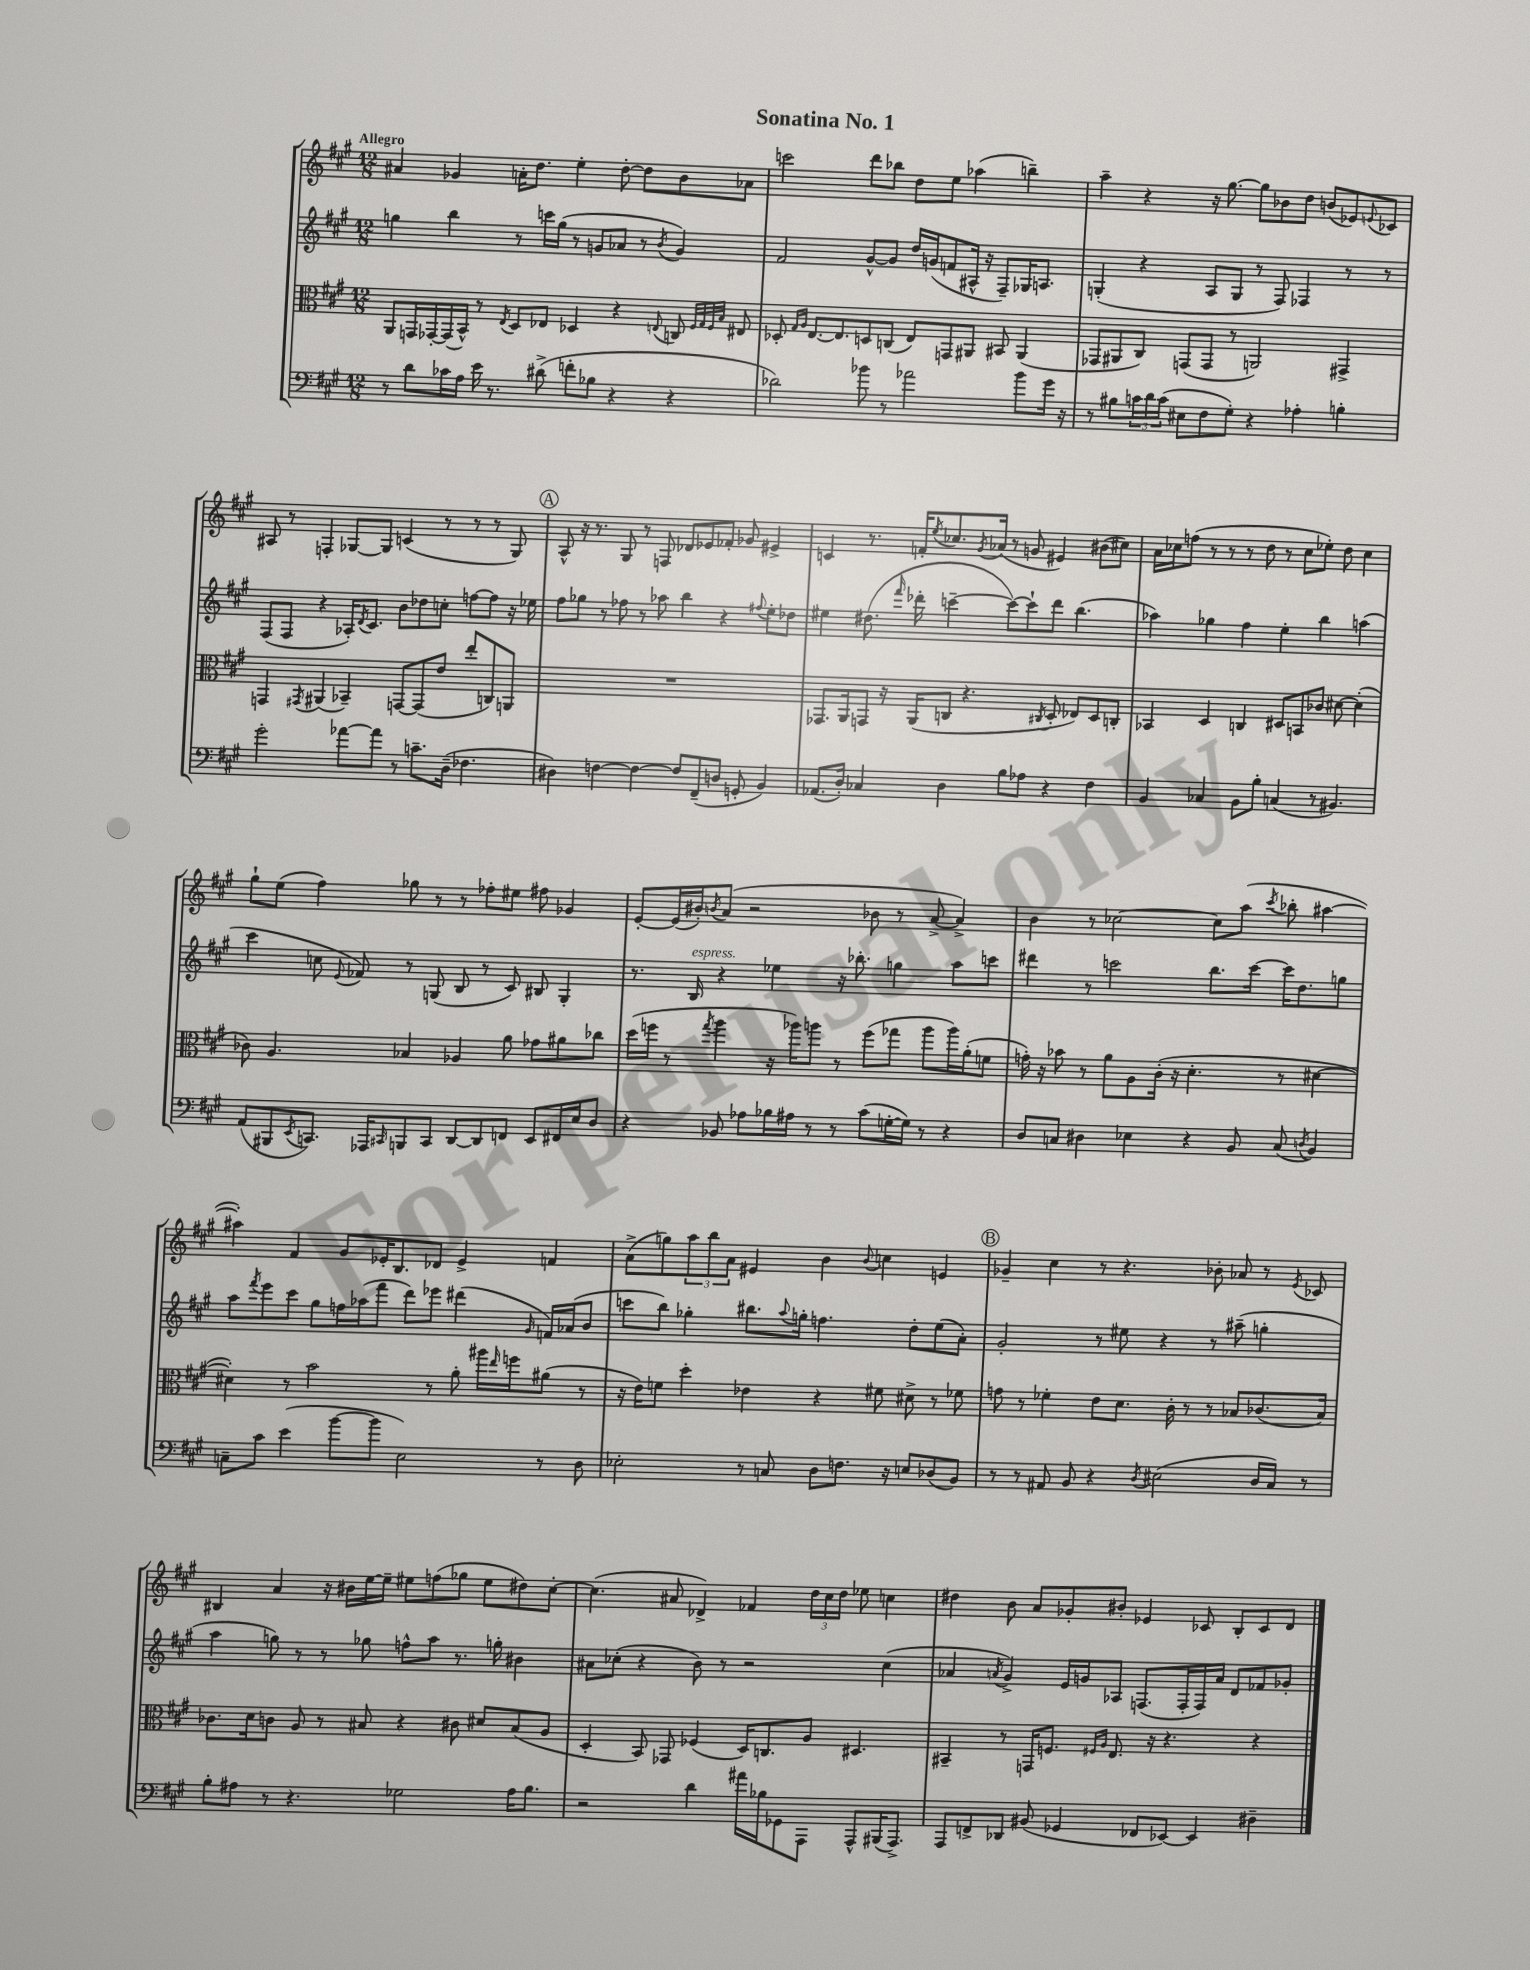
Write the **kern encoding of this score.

**kern	**kern	**kern	**kern
*staff4	*staff3	*staff2	*staff1
*clefF4	*clefC3	*clefG2	*clefG2
*k[f#c#g#]	*k[f#c#g#]	*k[f#c#g#]	*k[f#c#g#]
*M12/8	*M12/8	*M12/8	*M12/8
8r	8AA	4gg	4a#
8d	16GG	.	.
.	[16GG-'	.	.
16c-	(16GG-]	4bb	4g-
16A	16BB^^)	.	.
16e	8r	.	.
8.r	.	.	.
.	8qE	.	.
.	8D	8r	16a'
.	.	.	8.dd
(8d#^	8E-	16ccc	.
.	.	(16gg	.
8f'	4D-	8r	4ee'
8B-	.	8g	.
4r	4r	8a-	[8dd'
.	.	8r	8dd]
.	8qqE	8qb	.
4r	8C	4g)	8b
.	32qqF#	.	.
.	32qqG#	.	.
.	32qqF#	.	.
.	32qqB	.	.
.	8E#	.	8a-
=	=	=	=
2d-)	8D-'	2f#	2ccc
.	16qqG#	.	.
.	16qqA	.	.
.	[8.E	.	.
.	8.E]	.	.
8b-	8D	[8g#^^	8ddd
8r	(8C	8g#]	8bb-
2a-	8E)	16dd	8dd
.	.	(16g	.
.	8GG	8f	8ee
.	8AA#	16A#^^	(4aa-
.	.	16r	.
.	8BB#	8F#~)	.
8b-	(4AA#	16G-	4bb~)
.	.	8.A	.
16g#	.	.	.
16r	.	.	.
=	=	=	=
8r	8GG-	(4G'	4aa~
8B#	8AA#	.	.
24c	8C#)	4r	4r
24d	.	.	.
(24c	.	.	.
8E#	(8GG	.	.
8F#	8GG	8A	16r
.	.	.	[8.gg#
8G#')	8r	8G	.
4r	2AA)	8r	8gg#]
.	.	8F#)	8b-
4A-'	.	4F-	8dd
.	.	.	(8b
4B'	4GG#^	8r	8e-)
.	.	.	8qqe
.	.	8r	8c-
=	=	=	=
2g#'	4GG	(8F#	8A#
.	.	8F#	8r
.	8qGG#	.	.
.	(4AA#	4r	4F'
[8a-	4BB-~)	16A-')	[8G-
.	.	8qd	.
.	.	8.c#	.
8a-]	.	.	8G-]
8r	[8GG	8b	(4c
8.c~	(8GG]	8dd-	.
.	8e	8cc'	8r
(16D~	.	.	.
4.F-	8ee'	[8ff	8r
.	8C)	8ff]	8r
.	8AA	16r	8G-)
.	.	16ee-	.
=	=	=	=
4D#)	1.r	8ff#	8A^^
.	.	8gg-	16r
.	.	.	8.r
[4F	.	8r	.
.	.	8ff-	8G#
4F_	.	8r	8r
.	.	8aa-	8F
8F]	.	4bb	8d-
(8FF#~	.	.	8e-
8D	.	4r	8f-'
8GG'	.	.	8g-
.	.	8qqff#	.
4BB)	.	8ee'	4e#^
.	.	8dd-	.
=	=	=	=
(8.AA-	8.GG-	4ee#	4c
16D')	16AA	.	.
4C-	8GG	(8.dd#	8.r
.	16r	.	.
.	.	16qqfff#	.
.	(16AA	16ddd-'	16f'
.	.	.	8qee
4D	8C	[4ccc~	8.cc-
.	4.r	.	.
.	.	.	8qg#
.	.	.	(16a-
8B	.	8ccc_)	8r
8A-	.	8ccc`]	8g
.	8qC#	.	.
4r	8D'	8ddd-	4e#)
.	8E-)	(4.bb	.
4F#	8D	.	(8b#
.	8C'	.	8cc#)
=	=	=	=
4BB	4BB-	4aa-)	16a
.	.	.	16cc-
.	.	.	(8ff
4C-	4D	4gg-	8r
.	.	.	8r
8BB	4C	4ff#	8r
8B'	.	.	8dd
(4C	8D#	4ee'	8r
.	8BB	.	8cc-
8r	8c-	4bb	8ee-')
4.BB#)	[8d#	.	8dd
.	(4d#']	(4aa	4cc-
=	=	=	=
(8AA	8c-)	4ccc#	8gg#`
8BBB#	4.A	.	(8ee
8qEE	.	.	.
8.CC)	.	8cc	4ff#)
.	.	8qqe	.
.	.	8f-)	.
16AAA-	.	.	.
16qqCC#	.	.	.
8BBB	4B-	8r	8gg-
8CC#	.	(8G	8r
[8DD	4A-	8B	8r
8DD]	.	8r	8ff-'
8FF	8a	8c#)	8ee#
8EE	8g-	8B#	8ff#
16FF#	8a#	4G'	4g-
16E	.	.	.
8D	8cc-	.	.
=	=	=	=
4r	(16dd	8.r	[8e'
.	16ff	.	.
.	8r	.	(16e]
.	.	16B	16b#')
.	8qgg#	.	8qb
8BB-	4aa	4r	(8a
8A-	.	.	2r
16B-	16r	4ee-	.
16A#	16aa-)	.	.
8r	8aa	.	.
8r	8r	16r	.
.	.	8.bb-'	.
(8c#	(8ff	.	8b-
[16G'	8gg-	4gg	8r
16G])	.	.	.
8r	8aa	.	[8a^
4r	16aa)	8aa	4a^])
.	(16a'	.	.
.	8f	8ccc	.
=	=	=	=
8D	16g')	4ddd#	4b
.	16r	.	.
8C	8b-	.	.
4D#	8r	8r	8r
.	8a	2ccc	[2cc-
4E-	8A	.	.
.	(16c#'	.	.
.	16r	.	.
4r	4.d'	.	.
.	.	8.bb	8cc-]
8BB	.	.	(8aa
.	.	[16ccc	.
.	.	.	8qccc#
(8C	8r	16ccc]	8bb-'
.	.	8.dd	.
8qD	.	.	.
4BB)	[4d#	.	[4aa#
.	.	8gg	.
=	=	=	=
8C~	4d#'])	8aa	4aa#'])
.	.	8qfff#	.
8c#	.	8eee	.
(4e	8r	8ccc#	4f#
.	2b	8gg#	.
[8b	.	16ff	8g#
.	.	(16aa-	.
8b]	.	8fff#	16e-'
.	.	.	8.B
2E)	.	8ddd)	.
.	8r	8eee-	8d-
.	8a'	(4ddd#	4e-^
.	16aa#	.	.
.	16qqee	.	.
.	16ff	.	.
.	.	16qqg#	.
8r	(8a#	16f)	4f
.	.	(16a-	.
8D	8r	8b	.
=	=	=	=
2E-'	16r	8ccc	(8a^
.	16e)	.	.
.	8f	8bb)	8gg)
.	4dd'	4gg-'	12aa
.	.	.	12bb
.	.	.	12a
8r	4e-	8.bb#	4e#
8C	.	.	.
.	.	8qqaa	.
.	.	16gg'	.
8D	4r	4.ff	4b
8.F	.	.	.
.	.	.	8qqb
.	8f#	.	4cc
16r	.	.	.
8E	8d#^	8dd'	.
(8D-	8r	(8ee	4e
8BB)	8f-	8a')	.
=	=	=	=
8r	8g	2g#'	4g-~
8r	8r	.	.
8AA#	4f-'	.	4cc#
8BB	.	.	.
4r	8e	8r	8r
.	8.d	8ee#	4.r
8qD	.	.	.
(2E#	.	4r	.
.	16c#'	.	.
.	8r	.	.
.	8r	8r	8b-'
.	8B-	(8aa#~	8a-
16D	(8.c-	4gg'	8r
16C#)	.	.	.
.	.	.	8qe
8r	.	.	8c-
.	16B-)	.	.
=	=	=	=
8B'	8.c-	4aa	4B#
8A#	.	.	.
.	16d	.	.
8r	8c	8gg)	4a
4.r	8A	8r	.
.	8r	8r	16r
.	.	.	16b#
.	8B#	8gg-	[16ee
.	.	.	16ee~]
2G-	4r	8ff^^	8ee#
.	.	8aa	(8ff
.	8c#	8.r	8gg-
.	8d#	.	8ee#
.	.	16gg'	.
16A#	(8B#	4b#	8dd#)
8.B	.	.	.
.	8A	.	[8cc#'
=	=	=	=
2r	4D'	8a#	(4.cc#]
.	.	(8cc-'	.
.	8BB)	4r	.
.	8GG-	.	8a#
4d	(4F-	8b)	4d-^)
.	.	8r	.
16a#	16D)	2r	4f-
16B-	8.C	.	.
8GG-	.	.	.
8AAA	8A	.	24dd
.	.	.	24cc#
.	.	.	24dd
8AAA^^	4.D#	.	8ee-
(16BBB#	.	(4cc-	4cc
8.AAA^)	.	.	.
=	=	=	=
8AAA	4BB#~	4a-	4dd#
8FF^	.	.	.
.	.	8qa	.
8DD-	8r	4g#^)	8b
(8BB#	16GG	.	8a
.	8.F	.	.
4GG-	.	16e	8g-'
.	.	16g	.
.	16qqF#	.	.
.	16qqA	.	.
.	8.E	8A-	8b#'
8FF-	.	(8.F	4e-
.	16r	.	.
[8EE-)	4.r	.	.
.	.	16F'	.
4EE-]	.	16F)	8c-
.	.	16a	.
.	.	8d	8B'
4D#~	4r	8f-	8c-
.	.	8g-'	8d
==	==	==	==
*-	*-	*-	*-
